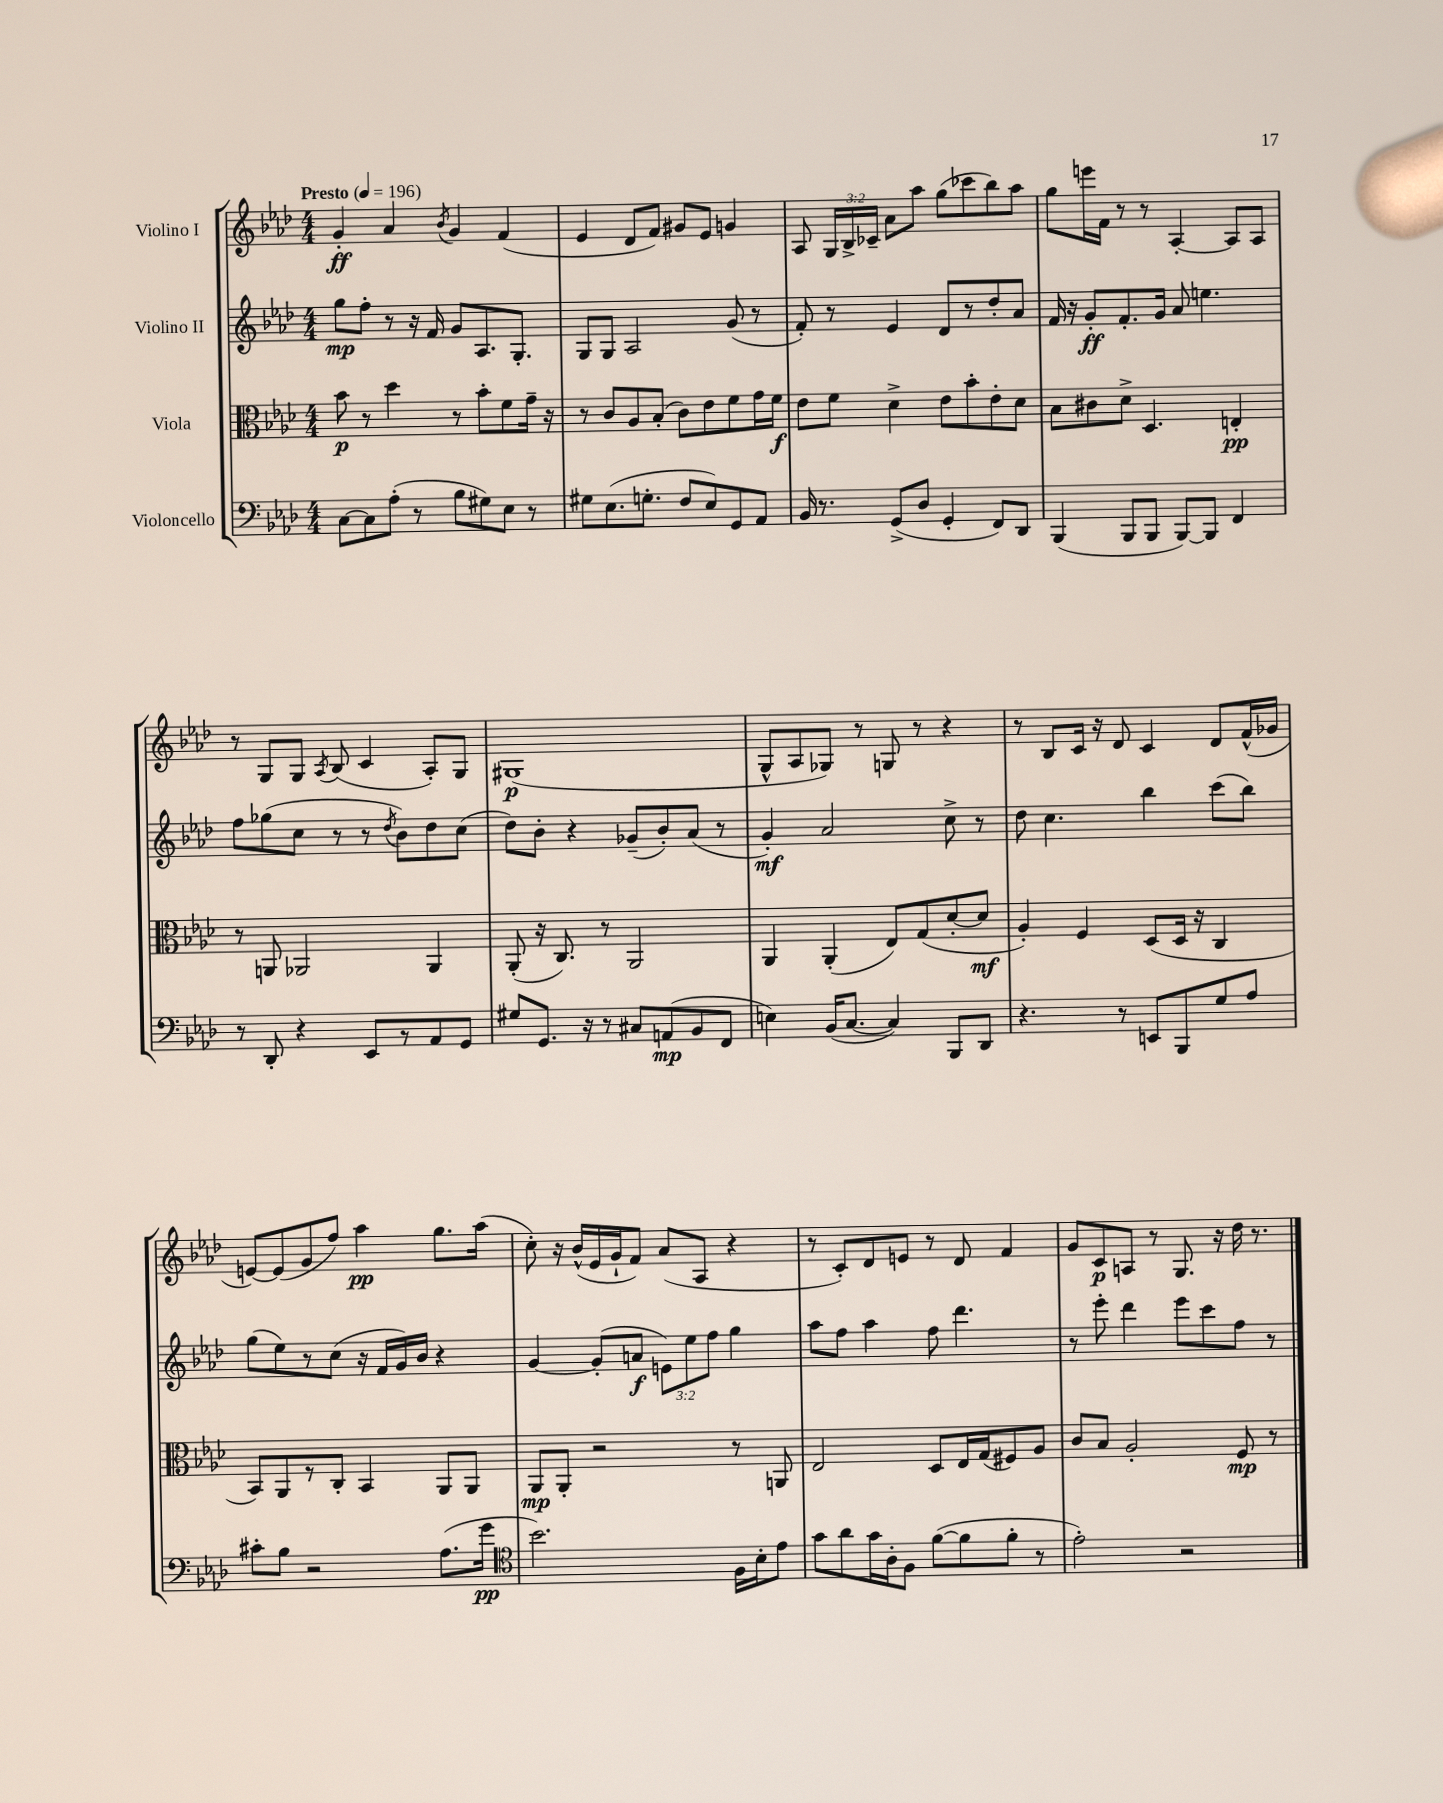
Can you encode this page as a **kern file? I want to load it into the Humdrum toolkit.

**kern	**kern	**kern	**kern
*staff4	*staff3	*staff2	*staff1
*clefF4	*clefC3	*clefG2	*clefG2
*k[b-e-a-d-]	*k[b-e-a-d-]	*k[b-e-a-d-]	*k[b-e-a-d-]
*M4/4	*M4/4	*M4/4	*M4/4
*MM196	*MM196	*MM196	*MM196
[8C	8b-	8gg	4g'
8C]	8r	8ff'	.
(8A-'	4dd-	8r	4a-
8r	.	16r	.
.	.	16f	.
.	.	.	8qb-
8B-	8r	8g	4g
8G#)	8b-'	8.A-	.
8E-	8f	.	(4f
.	.	8.G'	.
8r	16g~	.	.
.	16r	.	.
=	=	=	=
8G#	8r	8G	4e-
(8.E-	8c	8G	.
.	8A-	2A-	8d-
8.G'	.	.	.
.	(8B-'	.	8f)
8F	8c)	.	8g#
8E-)	8e-	.	8e-
8GG	8f	(8g	4g
8AA-	16g	8r	.
.	16f	.	.
=	=	=	=
16BB-	8e-	8f')	8A-
8.r	.	.	.
.	8f	8r	24G
.	.	.	24B-^
.	.	.	24c-~
(8GG^	4d-^	4e-	8a-
8D-	.	.	8aa-
4GG'	8e-	8d-	(8gg
.	8b-'	8r	8ccc-
8FF)	8e-'	8dd-'	8bb-)
8DD-	8d-	8a-	8aa-
=	=	=	=
(4BBB-	8B-	16f	8gg
.	.	16r	.
.	8c#	8g'	16eee
.	.	.	16f
8BBB-	8d-^	8.f'	8r
8BBB-	4.D-	.	8r
.	.	16g	.
[8BBB-)	.	8a-	[4A-'
8BBB-]	.	4.ee	.
4FF	4E'	.	8A-]
.	.	.	8A-
=	=	=	=
8r	8r	8ff	8r
8DD-'	8AA	(8gg-	8G
4r	2AA-	8cc	8G
.	.	.	8qA-
.	.	8r	(8B-
8EE-	.	8r	4c
.	.	8qdd-	.
8r	.	8b-)	.
8AA-	4AA-	8dd-	8A-')
8GG	.	(8cc	8G
=	=	=	=
8G#	(8AA-'	8dd-)	(1G#
8.GG	16r	8b-'	.
.	8.C)	.	.
.	.	4r	.
16r	.	.	.
8r	8r	.	.
8C#	2AA-	(8g-~	.
(8AA	.	8b-')	.
8BB-	.	(8a-	.
8FF	.	8r	.
=	=	=	=
4E)	4AA-	4g')	8G^^
.	.	.	8A-
(16BB-	(4AA-'	2a-	8G-)
[8.C	.	.	.
.	.	.	8r
4C])	8E-)	.	8G
.	(8G	.	8r
8BBB-	[8d-'	8cc^	4r
8DD-	8d-]	8r	.
=	=	=	=
4.r	4A-')	8dd-	8r
.	.	4.cc	8B-
.	4F	.	16c
.	.	.	16r
8r	.	.	8d-
8EE	(8D-	4bb-	4c
8BBB-	16D-	.	.
.	16r	.	.
8G	4C	(8ccc	8d-
8A-	.	8bb-)	(16f^^
.	.	.	16g-
=	=	=	=
8c#'	8BB-)	(8gg	[8e)
8B-	8AA-	8ee-)	(8e]
2r	8r	8r	8g
.	8C'	(8cc	8ff)
.	4BB-	16r	4aa-
.	.	16f	.
.	.	16g)	.
.	.	16b-	.
(8.A-	8AA-	4r	8.gg
.	8AA-	.	.
16g	.	.	(16aa-
=	=	=	=
*clefC4	*	*	*
2.b-)	8AA-	[4g	8cc')
.	8AA-'	.	16r
.	.	.	(16b-^^
.	2r	(8g']	16e-
.	.	.	16g`
.	.	8a	8f)
.	.	12e)	(8a-
.	.	12ee-	.
.	.	.	8A-
.	.	12ff	.
16F	8r	4gg	4r
16B-'	.	.	.
8e-	8AA	.	.
=	=	=	=
8g	2E-	8aa-	8r
8a-	.	8ff	8c')
16g	.	4aa-	8d-
16A-'	.	.	.
8F	.	.	8e
([8f	8D-	8ff	8r
8f]	16E-	4.ddd-	8d-
.	(16G	.	.
8f'	8F#)	.	4f
8r	8A-	.	.
=	=	=	=
2e-')	8c	8r	8g
.	8B-	8eee-'	8c
.	2A-'	4ddd-	8A
.	.	.	8r
2r	.	8eee-	8.G
.	.	8ccc	.
.	.	.	16r
.	8F	8ff	16dd-
.	.	.	8.r
.	8r	8r	.
==	==	==	==
*-	*-	*-	*-
